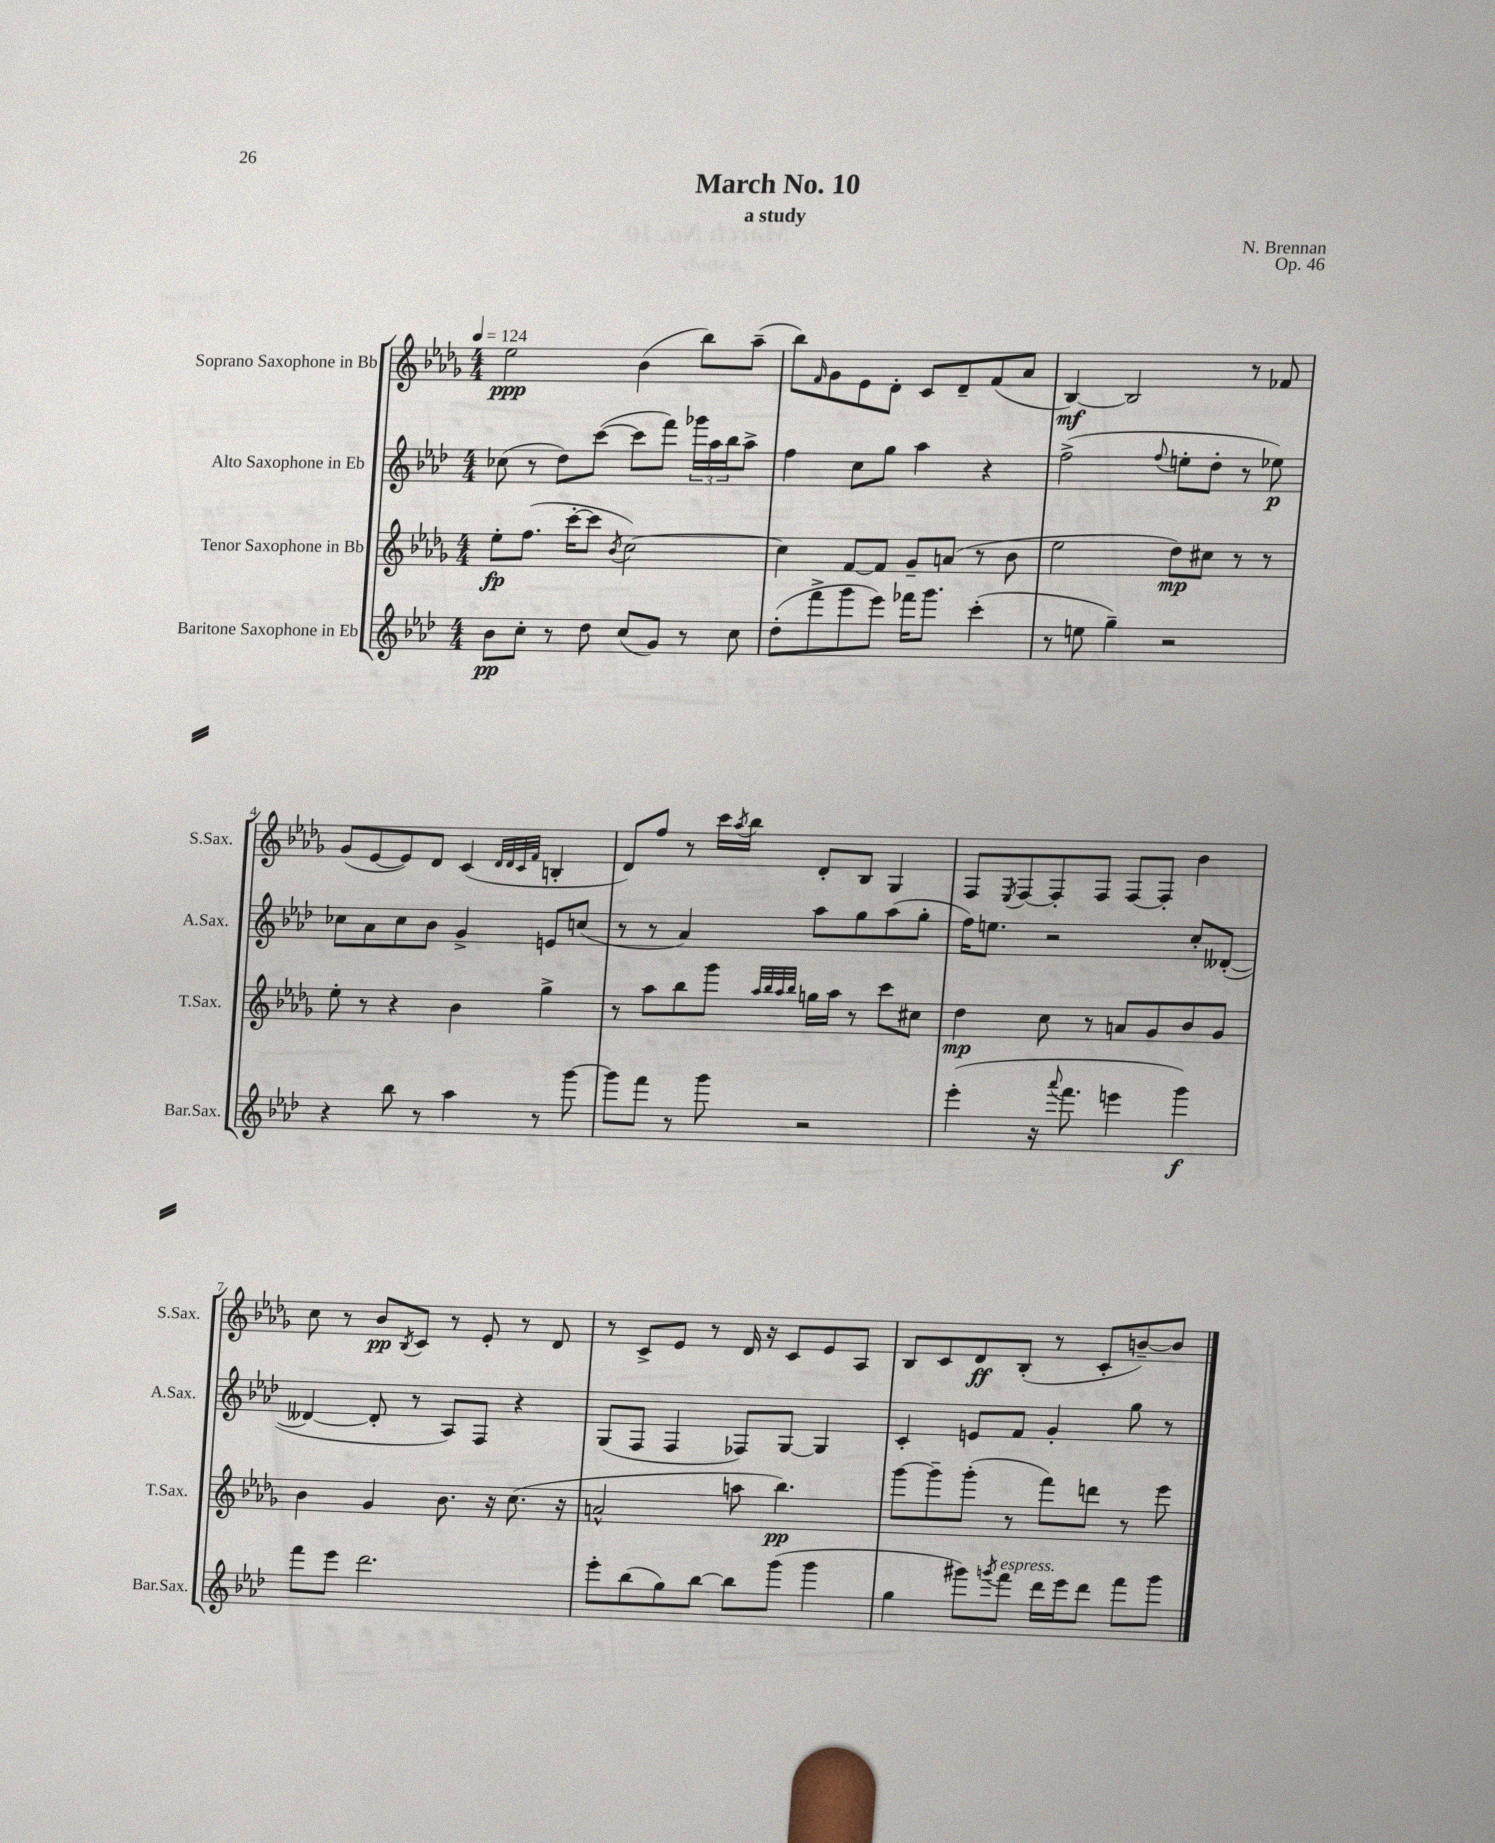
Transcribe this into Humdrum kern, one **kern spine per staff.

**kern	**kern	**kern	**kern
*staff4	*staff3	*staff2	*staff1
*clefG2	*clefG2	*clefG2	*clefG2
*k[b-e-a-d-]	*k[b-e-a-d-g-]	*k[b-e-a-d-]	*k[b-e-a-d-g-]
*M4/4	*M4/4	*M4/4	*M4/4
*MM124	*MM124	*MM124	*MM124
8b-	8ee-'	(8cc-	2ee-
8cc'	(8.ff	8r	.
8r	.	8dd-)	.
.	[16ccc'	.	.
8dd-	8ccc]	([8ccc	.
.	8qb-	.	.
(8cc	[2cc)	8ccc]	(4b-
8g)	.	8fff)	.
8r	.	24ggg-	8bb-)
.	.	24aa-	.
.	.	24bb-	.
8cc	.	8aa-^	(8aa-~
=	=	=	=
(8dd-'	4cc]	4ff	8bb-)
.	.	.	16qqf
8fff^	.	.	8g-
8ggg	[8f	8cc	8e-
8eee-)	8f]	8gg	8d-'
16fff-	8g-~	4aa-	8c
8.ggg	.	.	.
.	(8a	.	8d-~
(4ccc'	8r	4r	(8f
.	8b-	.	8a-
=	=	=	=
8r	2ee-	(2ff^	[4B-)
8ee	.	.	.
4gg~)	.	.	2B-]
.	.	8qqff	.
2r	8dd-)	8ee'	.
.	8cc#	8dd-'	.
.	8r	8r	8r
.	8r	8ee-)	8f-
=	=	=	=
4r	8ee-'	8cc-	(8g-
.	8r	8a-	[8e-
8bb-	4r	8cc-	8e-])
8r	.	8b-	8d-
4aa-	4b-	4g^	(4c
.	.	.	32qqd-
.	.	.	32qqd-
.	.	.	32qqc
.	.	.	32qqf
8r	4gg-^	8e	4B'
[8ggg	.	(8cc	.
=	=	=	=
8ggg]	8r	8r	8d-)
8fff	8aa-	8r	8ff
8r	8bb-	4a-)	8r
8ggg	8ggg-	.	16ccc
.	.	.	8qaa-
.	.	.	16bb-
.	32qqaa-	.	.
.	32qqbb-	.	.
.	32qqaa-	.	.
.	32qqbb-	.	.
2r	16gg	8aa-	8d-'
.	16aa-	.	.
.	8r	8gg	8B-
.	8ccc	(8aa-	4G-
.	8cc#	8gg'	.
=	=	=	=
(4eee-'	4dd-	16ff)	8F
.	.	8.ee	.
.	.	.	8qE-
.	.	.	[8F
16r	8cc	2r	8F']
8qqaaa-	.	.	.
8.fff	.	.	.
.	8r	.	8F
4eee	8a	.	[8F
.	8g-	.	8F']
4ggg)	8b-	8cc'	4b-
.	8g-	([8d--'	.
=	=	=	=
8fff	4b-	4d--_	8cc
8eee-	.	.	8r
2.ddd-	4g-	8d--']	8b-
.	.	.	8qB-
.	.	8r	8c
.	8.b-	8A-)	8r
.	.	8F	8e-'
.	16r	.	.
.	(8.cc	4r	8r
.	.	.	8d-
.	16r	.	.
=	=	=	=
8eee-'	2a^^	(8G	8r
(8bb-	.	8F	8c^
8gg)	.	4F	8e-
[8bb-	.	.	8r
8bb-]	8aa	8F-)	16d-
.	.	.	16r
(8ggg	4.bb-)	[8G	8c
4ggg	.	4G]	8e-
.	.	.	8A-
=	=	=	=
4gg	[8ggg-	4c'	8B-
.	8ggg-~]	.	8c
8ggg#)	(8ggg-'	8e	8d-
8qggg	.	.	.
8fff	8r	8f	(8B-'
16ddd-	8fff)	4g'	8r
16eee-	.	.	.
8ddd-	8ddd	.	8c'
8fff	8r	8gg	[8b~)
8ggg	8eee-	8r	8b]
==	==	==	==
*-	*-	*-	*-
